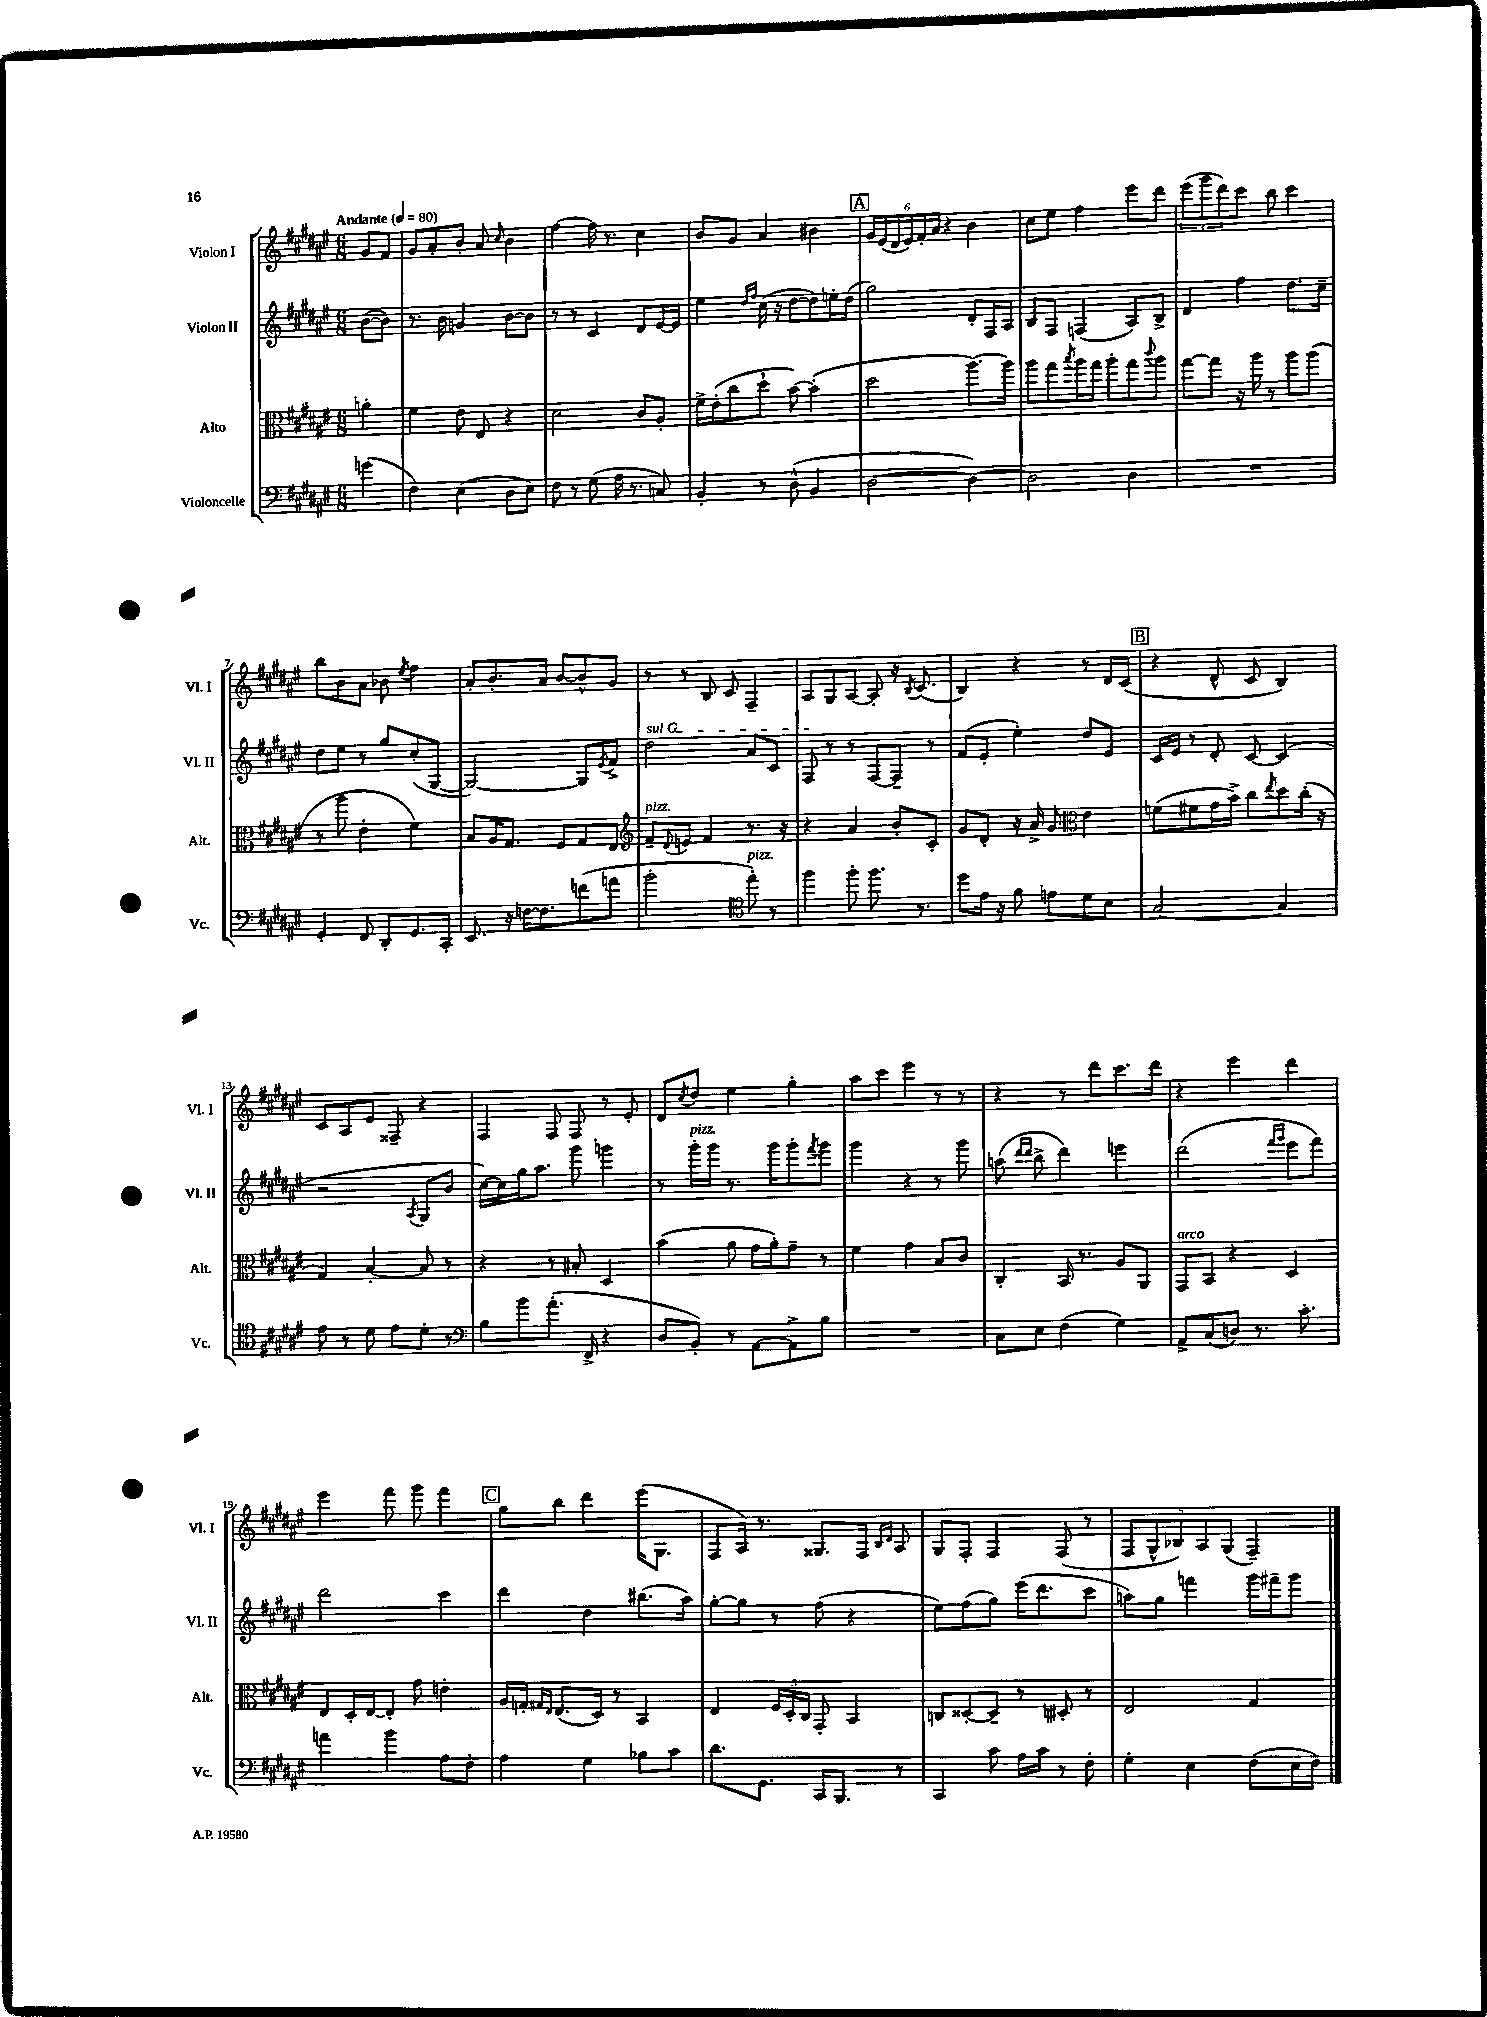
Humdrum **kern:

**kern	**kern	**kern	**kern
*part4	*part3	*part2	*part1
*staff4	*staff3	*staff2	*staff1
*I"Violoncelle	*I"Alto	*I"Violon II	*I"Violon I
*I'Vc.	*I'Alt.	*I'Vl. II	*I'Vl. I
*clefF4	*clefC3	*clefG2	*clefG2
*k[f#c#g#d#a#e#]	*k[f#c#g#d#a#e#]	*k[f#c#g#d#a#e#]	*k[f#c#g#d#a#e#]
*M6/8	*M6/8	*M6/8	*M6/8
*MM80	*MM80	*MM80	*MM80
=	=	=	=
!	!	!	!LO:TX:a:B:t=Andante
(4gn\	4an'\	([8b\L	8g#/L
.	.	8b\J])	8f#/J
=1	=1	=1	=1
4F#\)	4f#\	8.r	8g#/L
.	.	.	8a#'/
.	.	16b\	.
(4E#\	8e#\	4gn/	8b'/J
.	8E#/	.	8a#/
.	.	.	16qqcc#/
8D#\L	4r	[8b\L	4b\
8E#\J)	.	8b\J]	.
=2	=2	=2	=2
8F#\	2d#\	8r	[4ff#\
8r	.	8r	.
(8G#\	.	4c#/	16ff#\]
.	.	.	8.r
16A#\	.	.	.
8.r	.	.	.
.	8c#/L	8d#/L	4cc#\
8Cn/)	8A#'/J	[16e#/L	.
.	.	16e#/JJ]	.
=3	=3	=3	=3
4BB'/	16f#^\LL	4ee#\	8b/L
.	(16e#'\J	.	.
.	8cc#\	.	8g#/J
.	.	16qqdd#/LL	.
.	.	16qqff#/JJ	.
8r	8dd#`\J	(16cc#\	4a#/
.	.	16r	.
(8D#^^\	[8b\)	[8dd#\L	.
4BB/	(4b'\]	8dd#\])	4b#X\
.	.	16een'\L	.
.	.	(16dd#\JJ	.
!!LO:REH:place=s1:t=A
=4	=4	=4	=4
[2D#\	2dd#\	2gg#\)	24g#/LL
.	.	.	(24e#/
.	.	.	24d#/
.	.	.	24e#/)
.	.	.	24f#'/
.	.	.	24a#/JJ
.	.	.	4r
4D#\_)	[8.aa#\L)	8d#'/L	4b\
.	.	16F#/L	.
.	16aa#\Jk]	16A#/JJ	.
=5	=5	=5	=5
2D#\]	8aa#\L	8B/L	8cc#\L
.	8gg#\	8F#/J	8ee#\J
.	8qbb/	.	.
.	16aa#\L	(4Fn/	4ff#\
.	16gg#\JJ	.	.
.	8aa#'\L	.	.
4D#\	8gg#\	8A#/L)	8eee#\L
.	8qqccc#/	.	.
.	8aa#\J	8B^/J	8ddd#\J
=6	=6	=6	=6
2.r	[8gg#\L	4d#/	(12eee#\L
.	.	.	12ggg#\
.	8gg#\J]	.	.
.	.	.	12ddd#\)
.	16r	4ff#\	8ccc#\J
.	16aa#\	.	.
.	8r	.	8bb\
.	8aa#\L	8.dd#\L	4ccc#\
.	(8aa#\J	.	.
.	.	16cc#~\Jk	.
!!LO:LB:g=z
=7	=7	=7	=7
4GG#'/	8r	8dd#\L	8bb\L
.	8aa#\	8ee#\J	8b\
8FF#/	4e#'\	8r	8a#\J
8DD#'/L	.	8gg#/L	8b-X\
.	.	.	8qee#/
8.GG#/	4f#\)	(8cc#'/	4ff#\
.	.	[8G#/J	.
16CC#'/Jk	.	.	.
=8	=8	=8	=8
8.EE#/	8B/L	2G#/_)	8a#'/L
.	16A#/K	.	8.b'/
16r	8.G#/J	.	.
[16Fn\KL	.	.	.
8.F\]	.	.	16a#/Jk
.	8F#/L	.	[8b/L
(8fn\	8G#/	8G#/L]	8b^^/]
.	.	8qe#/	.
8an\J	8E#/J	8f#^/J	8g#/J
=9	=9	=9	=9
*	*clefG2	*	*
!	!	!LO:TX:a:i:t=sul G	!
!	!LO:TX:a:i:t=pizz.	!	!
2b'\	8f#~/L	2dd#\	8r
.	8qqd#/	.	.
.	8en/J	.	8r
.	4f#/	.	8B/
.	.	.	8c#/
*clefC4	*	*	*
!LO:TX:a:i:t=pizz.	!	!	!
8ee#'\)	8.r	8a#/L	4F#~/
8r	.	8c#/J	.
.	16r	.	.
=10	=10	=10	=10
4ff#\	4r	8F#/	8A#/L
.	.	8r	8G#/
8ff#'\	4a#/	8r	[8A#/J
8.ff#\	.	[8F#/L	8A#'/]
.	8b'/L	8F#~/J]	16r
.	.	.	8qB/
8.r	.	.	(8.c#/
.	8c#'/J	8r	.
=11	=11	=11	=11
8dd#\L	8g#/L	(8f#/L	4B/)
16e#\Jk	8d#'/J	8e#'/J	.
16r	.	.	.
8f#\	16r	4ee#'\)	4r
.	16a#^/	.	.
8en\L	8g#/	.	.
*	*clefC3	*	*
8d#\	4e#\	8dd#/L	8r
8B\J	.	8e#/J	16d#/LL
.	.	.	(16c#/JJ
!!LO:REH:place=s1:t=B
=12	=12	=12	=12
[2G#/	(8fn\L	16c#/LL	4r
.	.	16e#/JJ	.
.	8f#X\	8r	.
.	16g#\L	8d#'/	8d#^^/
.	16b^\JJ)	.	.
.	8cc#\L	[8c#/	8c#/
.	8qee#/	.	.
4G#/]	8dd#\	(4c#/]	4B/)
.	(16cc#'\Jk	.	.
.	16r	.	.
!!LO:LB:g=z
=13	=13	=13	=13
8e#\	4G#/)	2r	8c#/L
8r	.	.	8A#/
8d#\	[4B'/	.	8e#/J
8e#\L	.	.	8F##X~/
.	.	8qA#/	.
8d#'\J	8B/]	8G#/L	4r
8r	8r	8b/J	.
=14	=14	=14	=14
*clefF4	*	*	*
8B\L	4r	[16cc#\LL)	4F#/
.	.	16cc#\]	.
8b\	.	16gg#\J	.
.	.	8.aa#\J	.
(8.a#'\J	8r	.	8F#/
.	8B#X'/	8ggg#\	8F#/
16FF#^/	.	.	.
4r	4D#/	4gggn\	8r
.	.	.	8e#'/
=15	=15	=15	=15
8D#/L	(4b\	8r	8d#/L
.	.	.	8qcc#/
!	!	!LO:TX:a:i:t=pizz.	!
8BB'/J)	.	16ggg#'\LL	8dd#/J
.	.	16ggg#\JJ	.
8r	8a#\	8.r	4ee#\
[8AA#\L	16g#\LL	.	.
.	16a#'\J)	16ggg#\KL	.
8AA#^\]	8g#~\J	8ggg#'\	4gg#'\
.	.	8qfff#/	.
8B\J	8r	8ggg#\J	.
=16	=16	=16	=16
2.r	4f#\	4ggg#\	8aa#\L
.	.	.	8ccc#\J
.	4g#\	4r	4eee#\
.	8B/L	8r	8r
.	8c#/J	8ggg#\	8r
=17	=17	=17	=17
8C#\L	4C#'/	(8aan\	4r
.	.	16qqddd#/LL	.
.	.	16qqddd#/JJ	.
8E#\J	.	8bb^\	.
(4F#\	16BB/	4ddd#\)	8r
.	8.r	.	.
.	.	.	8ddd#\L
4G#\)	8A#/L	4eeen\	8.ccc#\
.	8AA#/J	.	.
.	.	.	16ddd#\Jk
=18	=18	=18	=18
!	!LO:TX:a:i:t=arco	!	!
8AA#^/L	8GG#/L	(2ddd#\	4r
(8C#/	8BB/J	.	.
8Dn/J)	4r	.	4eee#\
8.r	.	.	.
.	.	16qqfff#/LL	.
.	.	16qqggg#/JJ	.
.	4D#/	8eee#\L	4ddd#\
8.c#'\	.	.	.
.	.	8fff#\J)	.
!!LO:LB:g=z
=19	=19	=19	=19
4an\	8E#/L	2ddd#\	4eee#\
.	16D#'/L	.	.
.	[16E#/J	.	.
4b\	8E#'/J]	.	8fff#\
.	8g#\	.	8ggg#\
8A#\L	4en'\	4ccc#\	4fff#\
8F#'\J	.	.	.
!!LO:REH:place=s1:t=C
=20	=20	=20	=20
4A#\	16A#/LL	4ddd#\	8gg#\L
.	16Gn'/JJ	.	.
.	16qqG#X/LL	.	.
.	16qqE#/JJ	.	.
.	(8.E#/L	.	8bb\J
4G#\	.	4dd#\	4ddd#\
.	16D#/Jk)	.	.
.	8r	.	.
8B-X\L	4BB/	(8.bb#X\L	(16eee#\KL
.	.	.	8.G#\J
8c#\J	.	.	.
.	.	16aa#\Jk)	.
=21	=21	=21	=21
8.d#\L	4E#/	[8gg#'\L	8F#/L
.	.	8gg#\J]	16A#/Jk)
8.GG#\J	.	.	8.r
.	24F#/LL	8r	.
.	24D#'/	.	.
.	24C#/JJ	.	.
16CC#/KL	8GG#'/	(8ff#\	8.G##X/L
8.BBB/J	.	.	.
.	4BB/	4r	.
.	.	.	16F#/Jk
.	.	.	16qqB/LL
.	.	.	16qqd#/JJ
8r	.	.	8A#/
=22	=22	=22	=22
4CC#/	8Cn/L	8ee#\L)	8G#/L
.	[8D##X'/	(8ff#\	8F#'/J
8c#\	8D##~/J]	8gg#\J)	4F#/
16A#\LL	8r	(16eee#\KL	.
16c#\JJ	.	8.ddd#\	.
8r	8D#X'/	.	(8F#/
8F#'\	8r	8ccc#\J	8r
=23	=23	=23	=23
4G#'\	2E#/	8aan\L)	10F#/L
.	.	.	10G#^^/
.	.	8gg#\J	.
.	.	.	10B-X/)
4E#\	.	4fffn\	.
.	.	.	10A#/
.	.	.	(10G#/J
(8F#\L	4G#/	16ggg#\LL	4F#~/)
.	.	16fff#X~\J	.
16E#\L	.	8ggg#\J	.
16F#\JJ)	.	.	.
==	==	==	==
*-	*-	*-	*-
